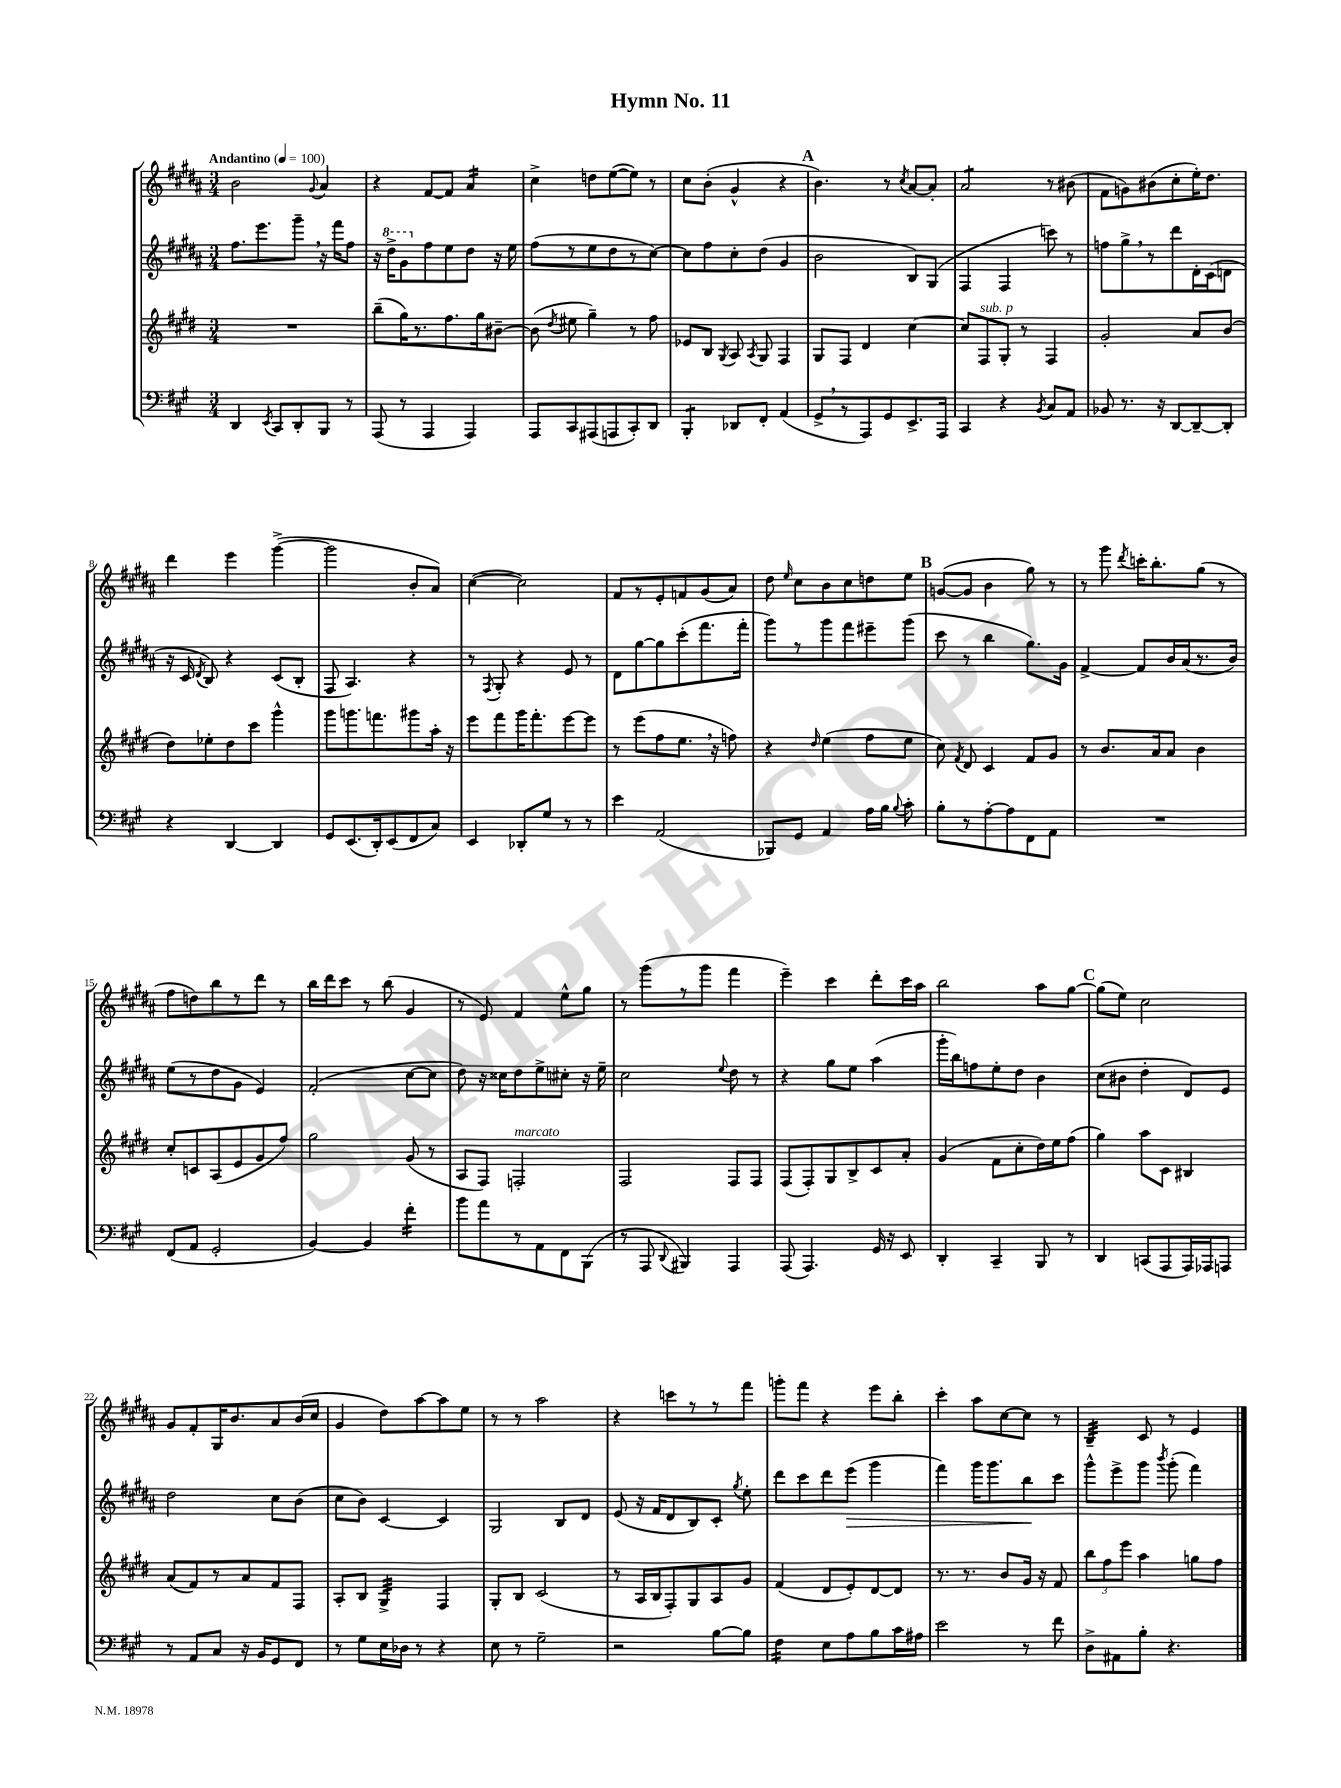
\header { title = "Hymn No. 11" }
<<
\new StaffGroup <<
\new Staff = "s0" {
    \clef treble \key b \major \numericTimeSignature \time 3/4 \tempo "Andantino" 4 = 100
    \autoBeamOff b'2 \appoggiatura { gis'8 } ais'4 |
    r4 fis'8[~ fis'8] ais'4:16 |
    cis''4-> d''8[ e''8~( e''8]) r8 |
    cis''8[ b'8]-.( gis'4-^ r4 |
    \mark \markup { \bold "A" } b'4.) r8 \acciaccatura { cis''8 } ais'8[~ ais'8]-. |
    ais'2:8 r8 bis'8( |
    fis'8[ g'8) bis'8( cis''8-. e''16-.) dis''8.] |
    dis'''4 e'''4 gis'''4~->( |
    gis'''2 b'8[-. ais'8]) |
    cis''4~( cis''2) |
    fis'8[ r8 e'8-. f'8 gis'8( ais'8]) |
    dis''8 \grace { e''16 } cis''8[ b'8 cis''8 d''8 e''8] |
    \mark \markup { \bold "B" } g'8[~( g'8] b'4 gis''8) r8 |
    r8 gis'''8 \acciaccatura { dis'''8 } c'''16[-. b''8.-. gis''8]( r8 |
    fis''8[ d''8) b''8 r8 dis'''8] r8 |
    b''16[ dis'''16 cis'''8] r8 b''8( gis'4 |
    r8 e'8) fis'4 e''8[-^ gis''8] |
    r8 gis'''8[( r8 gis'''8] fis'''4 |
    e'''4--) cis'''4 dis'''8[-. cis'''16 ais''16] |
    b''2 ais''8[ gis''8]~ |
    \mark \markup { \bold "C" } gis''8[( e''8]) cis''2 |
    gis'8[ fis'8-. gis16 b'8. ais'8 b'16( cis''16] |
    gis'4 dis''8[) ais''8~ ais''8 e''8] |
    r8 r8 ais''2 |
    r4 c'''8[ r8 r8 fis'''8] |
    g'''8[-. fis'''8] r4 e'''8[ b''8]-. |
    cis'''4-. ais''8[ cis''8~ cis''8] r8 |
    b4:32-- cis'8 r8 e'4 \bar "|." |
}
\new Staff = "s1" {
    \clef treble \key b \major \numericTimeSignature \time 3/4
    \autoBeamOff fis''8.[ e'''8. gis'''8]-- \breathe r16 fis'''16[ fis''8] |
    r16 \ottava #1 dis'''16[-> gis''8 \ottava #0 fis''8 e''8 dis''8] r16 e''16 |
    fis''8[( r8 e''8 dis''8 r8 cis''8]~) |
    cis''8[ fis''8 cis''8-. dis''8]( gis'4 |
    \mark \markup { \bold "A" } b'2 b8[) gis8]( |
    fis4 fis4 c'''8) r8 |
    f''8[ gis''8-> \breathe r8 dis'''8 dis'16-. cis'16( d'8] |
    r16 cis'16 \acciaccatura { dis'8 } b8) r4 cis'8[( b8]-. |
    fis8 ais4.) r4 |
    r8 \acciaccatura { fis8 } gis8-. r4 e'8 r8 |
    dis'8[ gis''8~ gis''8 cis'''8-.( fis'''8. fis'''16]-. |
    gis'''8[) r8 gis'''8 fis'''8 eis'''8-- gis'''8]( |
    \mark \markup { \bold "B" } cis'''8 r8 b''4 gis''8.[) gis'16] |
    fis'4~-> fis'8[ b'16 ais'16( r8. b'16]) |
    e''8[( r8 dis''8 gis'8] e'4) |
    fis'2-.( cis''8[~ cis''8] |
    dis''8) r16 cisis''16[ dis''8 e''8-> cis''8]-. r16 e''16-- |
    cis''2 \appoggiatura { e''8 } dis''8 r8 |
    r4 gis''8[ e''8] ais''4( |
    gis'''16[-. b''16) f''8 e''8-. dis''8] b'4 |
    \mark \markup { \bold "C" } cis''8[( bis'8] dis''4-. dis'8[) e'8] |
    dis''2 cis''8[ b'8]( |
    cis''8[ b'8]) cis'4~ cis'4 |
    gis2 b8[ dis'8] |
    e'8( r16 fis'16[ dis'8 b8) cis'8]-. \acciaccatura { gis''8 } e''8-. |
    dis'''8[ cis'''8 dis'''8 e'''8]\>( gis'''4 |
    fis'''4) gis'''16[ gis'''8. b''8\! cis'''8] |
    gis'''8[-^ e'''8-> gis'''8] \acciaccatura { b'''8 } gis'''8-.( fis'''4) \bar "|." |
}
\new Staff = "s2" {
    \clef treble \key e \major \numericTimeSignature \time 3/4
    \autoBeamOff R2. |
    b''8[--( gis''16) r8. fis''8. gis''16 bis'8]~-- |
    bis'8( \acciaccatura { dis''8 } eis''8 gis''4--) r8 fis''8 |
    ees'8[ b8] \acciaccatura { gis8 } a8 \acciaccatura { a8 } gis8 fis4 |
    \mark \markup { \bold "A" } gis8[ fis8] dis'4 cis''4~ |
    cis''8[ fis8^\markup { \italic "sub. p" } gis8]-. r8 fis4 |
    gis'2-. a'8[ b'8]( |
    dis''8[) ees''8-. dis''8 cis'''8] gis'''4-^ |
    gis'''8[ g'''8. f'''8. gis'''8 a''16]-. r16 |
    e'''8[ fis'''8 gis'''16 fis'''8.-. e'''8~ e'''8] |
    r8 e'''8[( fis''8 e''8.] \breathe r16 f''8) |
    r4 \grace { dis''16 } e''4( fis''8[ e''8] |
    \mark \markup { \bold "B" } cis''8) \acciaccatura { fis'8 } dis'8 cis'4 fis'8[ gis'8] |
    r8 b'8.[ a'16 a'8] b'4 |
    cis''8[-. c'8 a8( e'8 gis'8 fis''8]) |
    gis''2 gis'8( r8 |
    a8[ fis8]) f2-.^\markup { \italic "marcato" } |
    fis2 fis8[ fis8] |
    fis8[( fis8-.) gis8 b8-> cis'8 a'8]-. |
    gis'4( fis'8[ cis''8-. dis''16) e''16 fis''8]( |
    \mark \markup { \bold "C" } gis''4) a''8[ cis'8] bis4 |
    a'8[( fis'8) r8 a'8 fis'8 fis8] |
    a8[-. b8] gis4:32-> fis4 |
    gis8[-. b8] cis'2( |
    r8 a16[ b16 fis8-.) gis8 a8 gis'8] |
    fis'4( dis'8[ e'8-.) dis'8~ dis'8] |
    r8. r8. b'8[ gis'16] r16 fis'8 |
    \tuplet 3/2 { b''8[ fis''8 e'''8] } a''4 g''8[ fis''8] \bar "|." |
}
\new Staff = "s3" {
    \clef bass \key a \major \numericTimeSignature \time 3/4
    \autoBeamOff d,4 \acciaccatura { e,8 } cis,8[ d,8-. b,,8] r8 |
    a,,8( r8 a,,4 a,,4) |
    a,,8[ cis,8 ais,,8( a,,8 cis,8-.) d,8] |
    b,,4:8-. des,8[ fis,8]-. a,4( |
    \mark \markup { \bold "A" } gis,8[-> \breathe r8 a,,8) gis,8 e,8.-> a,,16] |
    cis,4 r4 \acciaccatura { b,8 } cis8[ a,8] |
    bes,8 r8. r16 d,8[~ d,8~-- d,8]-. |
    r4 d,4~ d,4 |
    gis,8[ e,8.( d,16-.) e,8( fis,8 cis8]) |
    e,4 des,8[-. gis8] r8 r8 |
    e'4 a,2( |
    bes,,8[) gis,8] a,4 a16[ b16] \appoggiatura { b8 } cis'8-. |
    \mark \markup { \bold "B" } b8[-. r8 a8~-. a8 fis,8 a,8] |
    R2. |
    fis,8[( a,8] gis,2-. |
    b,4~) b,4 fis'4:16-. |
    b'8[ a'8 r8 a,8 fis,8 b,,8]( |
    r8 a,,8 \appoggiatura { d,8 } bis,,4) a,,4 |
    a,,8( a,,4.) gis,16 r16 e,8 |
    d,4-. cis,4-- b,,8 r8 |
    \mark \markup { \bold "C" } d,4 c,8[( a,,8 a,,16) aes,,16 a,,8] |
    r8 a,8[ cis8] r16 b,16[ gis,8 fis,8] |
    r8 gis8[ e16 des16] r8 r4 |
    e8 r8 gis2-- |
    r2 b8[~ b8] |
    fis4:16 e8[ a8 b8 cis'16 ais16] |
    e'2 r8 fis'8 |
    d8[-> ais,8 b8]-. r4. \bar "|." |
}
>>
>>
